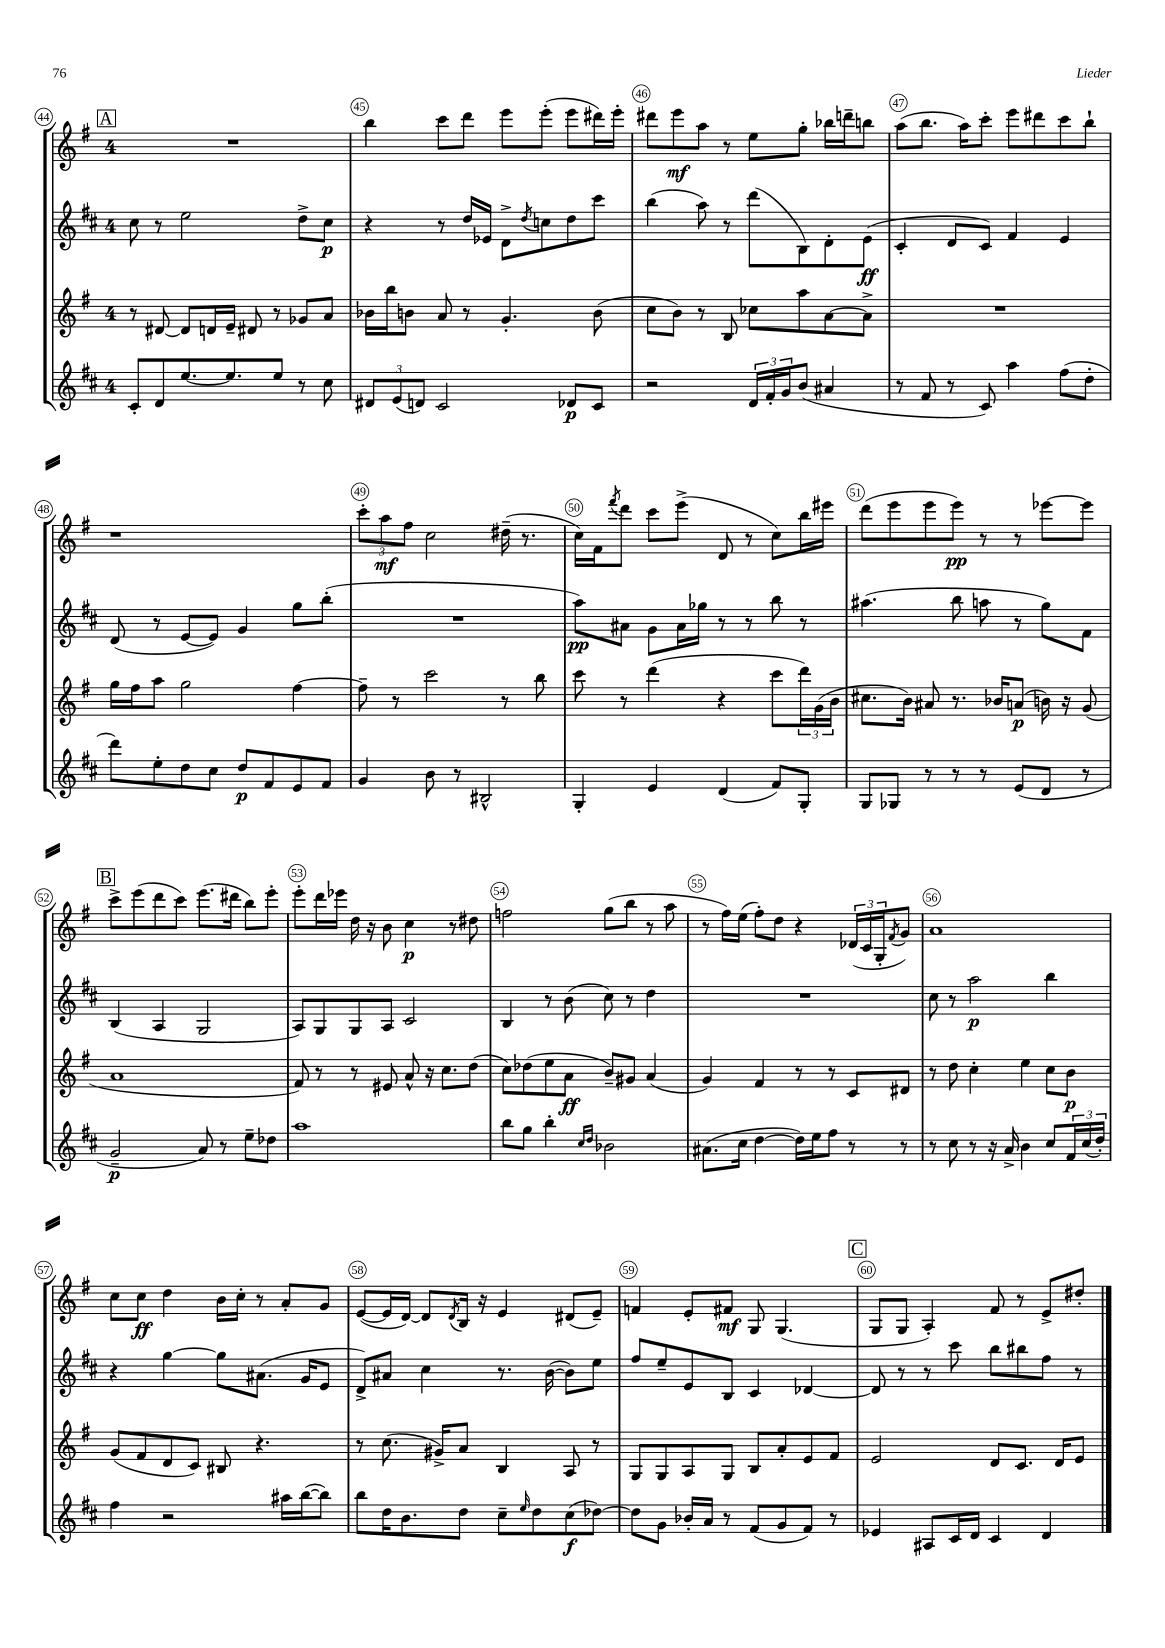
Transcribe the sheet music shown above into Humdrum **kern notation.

**kern	**kern	**kern	**kern
*staff4	*staff3	*staff2	*staff1
*clefG2	*clefG2	*clefG2	*clefG2
*k[f#c#]	*k[f#]	*k[f#c#]	*k[f#]
*M4/4	*M4/4	*M4/4	*M4/4
8c#'	8r	8cc#	1r
8d	[8d#	8r	.
[8.ee	8d#]	2ee	.
.	16d	.	.
8.ee]	16e~	.	.
.	8d#	.	.
8ee	8r	.	.
8r	8g-	8dd^	.
8cc#	8a	8cc#	.
=	=	=	=
12d#	16b-	4r	4bb
.	16bb	.	.
(12e	.	.	.
.	8b	.	.
12d)	.	.	.
2c#	8a	8r	8ccc
.	8r	16dd	8ddd
.	.	16e-	.
.	4.g'	8d^	8eee
.	.	8qdd	.
.	.	8cc	(8eee'
8d-	.	8dd	8eee
8c#	(8b	8ccc#	16ddd#)
.	.	.	16eee'
=	=	=	=
2r	8cc	(4bb	8ddd#
.	8b)	.	8eee
.	8r	8aa)	8aa
.	8B	8r	8r
24d	8cc-	(8ddd	8ee
24f#'	.	.	.
24g	.	.	.
(8b	8aa	8B)	8gg'
4a#	[8a	8d'	16bb-
.	.	.	16ddd~
.	8a^]	(8e	8bb
=	=	=	=
8r	1r	4c#'	(8aa
8f#	.	.	8.bb
8r	.	8d	.
.	.	.	16aa)
8c#)	.	8c#)	8ccc'
4aa	.	4f#	8eee
.	.	.	8ddd#
(8ff#	.	4e	8ccc
8dd'	.	.	8bb`
=	=	=	=
8ddd)	16gg	(8d	1r
.	16ff#	.	.
8ee'	8aa	8r	.
8dd	2gg	[8e	.
8cc#	.	8e])	.
8dd	.	4g	.
8f#	.	.	.
8e	[4ff#	8gg	.
8f#	.	(8bb'	.
=	=	=	=
4g	8ff#~]	1r	12ccc'
.	.	.	12aa
.	8r	.	.
.	.	.	12ff#
8b	2ccc	.	2cc
8r	.	.	.
2B#^^	.	.	.
.	8r	.	(16dd#~
.	.	.	8.r
.	8bb	.	.
=	=	=	=
4G'	8ccc	8aa)	16cc)
.	.	.	16f#
.	.	.	8qfff#
.	8r	8a#	8ddd
4e	(4ddd	8g	8ccc
.	.	16a#	(8eee^
.	.	16gg-	.
(4d	4r	8r	8d
.	.	8r	8r
8f#)	8ccc	8bb	8cc)
8G'	24ddd)	8r	16bb
.	(24g	.	.
.	.	.	16eee#
.	24b	.	.
=	=	=	=
8G	8.cc#	(4.aa#	(8ddd
8G-	.	.	8eee
.	16b)	.	.
8r	8a#	.	8eee
8r	8.r	8bb	8eee)
8r	.	8aa	8r
.	16b-	.	.
(8e	(8a	8r	8r
8d	16b)	8gg)	[8eee-
.	16r	.	.
8r	(8g	8f#	8eee-]
=	=	=	=
2g~	1a	(4B	8ccc^
.	.	.	(8eee
.	.	4A	8ddd
.	.	.	8ccc)
8a)	.	2G	(8.eee
8r	.	.	.
.	.	.	16ddd#
8ee~	.	.	8bb)
8dd-	.	.	8eee'
=	=	=	=
1aa	8f#)	8A)	8eee'
.	8r	8G	16ddd
.	.	.	16eee-
.	8r	8G	16dd
.	.	.	16r
.	8e#	8A	8b
.	8a^^	2c#	4cc
.	16r	.	.
.	8.cc	.	.
.	.	.	8r
.	(8dd	.	8dd#
=	=	=	=
8bb	8cc)	4B	2ff
8gg	(8dd-	.	.
4bb'	8ee	8r	.
.	8a	(8b	.
16qqcc#	.	.	.
16qqdd	.	.	.
2b-	8b~)	8cc#)	(8gg
.	8g#	8r	8bb
.	(4a	4dd	8r
.	.	.	8aa
=	=	=	=
(8.a#	4g)	1r	8r
.	.	.	16ff#)
16cc#	.	.	(16ee
[4dd	4f#	.	8ff#')
.	.	.	8dd
16dd])	8r	.	4r
16ee	.	.	.
8ff#	8r	.	.
8r	8c	.	(24d-
.	.	.	24c
.	.	.	24G'
.	.	.	8qf#
8r	8d#	.	8g)
=	=	=	=
8r	8r	8cc#	1a
8cc#	8dd	8r	.
8r	4cc'	2aa	.
16r	.	.	.
16a^	.	.	.
4b	4ee	.	.
8cc#	8cc	4bb	.
24f#	8b	.	.
(24cc#	.	.	.
24dd')	.	.	.
=	=	=	=
4ff#	(8g	4r	8cc
.	8f#	.	8cc
2r	8d	[4gg	4dd
.	8c)	.	.
.	8B#	8gg]	16b
.	.	.	16cc'
.	4.r	(8.a#	8r
16aa#	.	.	8a'
([16bb	.	16g	.
8bb])	.	8e	8g
=	=	=	=
8bb	8r	8d^)	([8e
16dd	(8.cc	8a#	16e]
8.b	.	.	[16d)
.	.	4cc#	8d]
.	16g#^)	.	.
.	.	.	8qd
8dd	8a	.	16B
.	.	.	16r
8cc#~	4B	8.r	4e
16qqee	.	.	.
8dd	.	.	.
.	.	([16b	.
(8cc#	8A	8b])	(8d#
[8dd-)	8r	8ee	8e~)
=	=	=	=
8dd-]	8G	8ff#	4f
8g	8G	8ee~	.
16b-'	8A	8e	8e'
16a	.	.	.
8r	8G	8B	8f#
(8f#	8B	4c#	8G
8g	8a'	.	(4.G
8f#)	8e	[4d-	.
8r	8f#	.	.
=	=	=	=
4e-	2e	8d-]	8G
.	.	8r	8G
8A#	.	8r	4A')
16c#	.	8ccc#	.
16d	.	.	.
4c#	8d	8bb	8f#
.	8.c	8bb#	8r
4d	.	8ff#	8e^
.	16d	.	.
.	8e	8r	8dd#'
==	==	==	==
*-	*-	*-	*-
